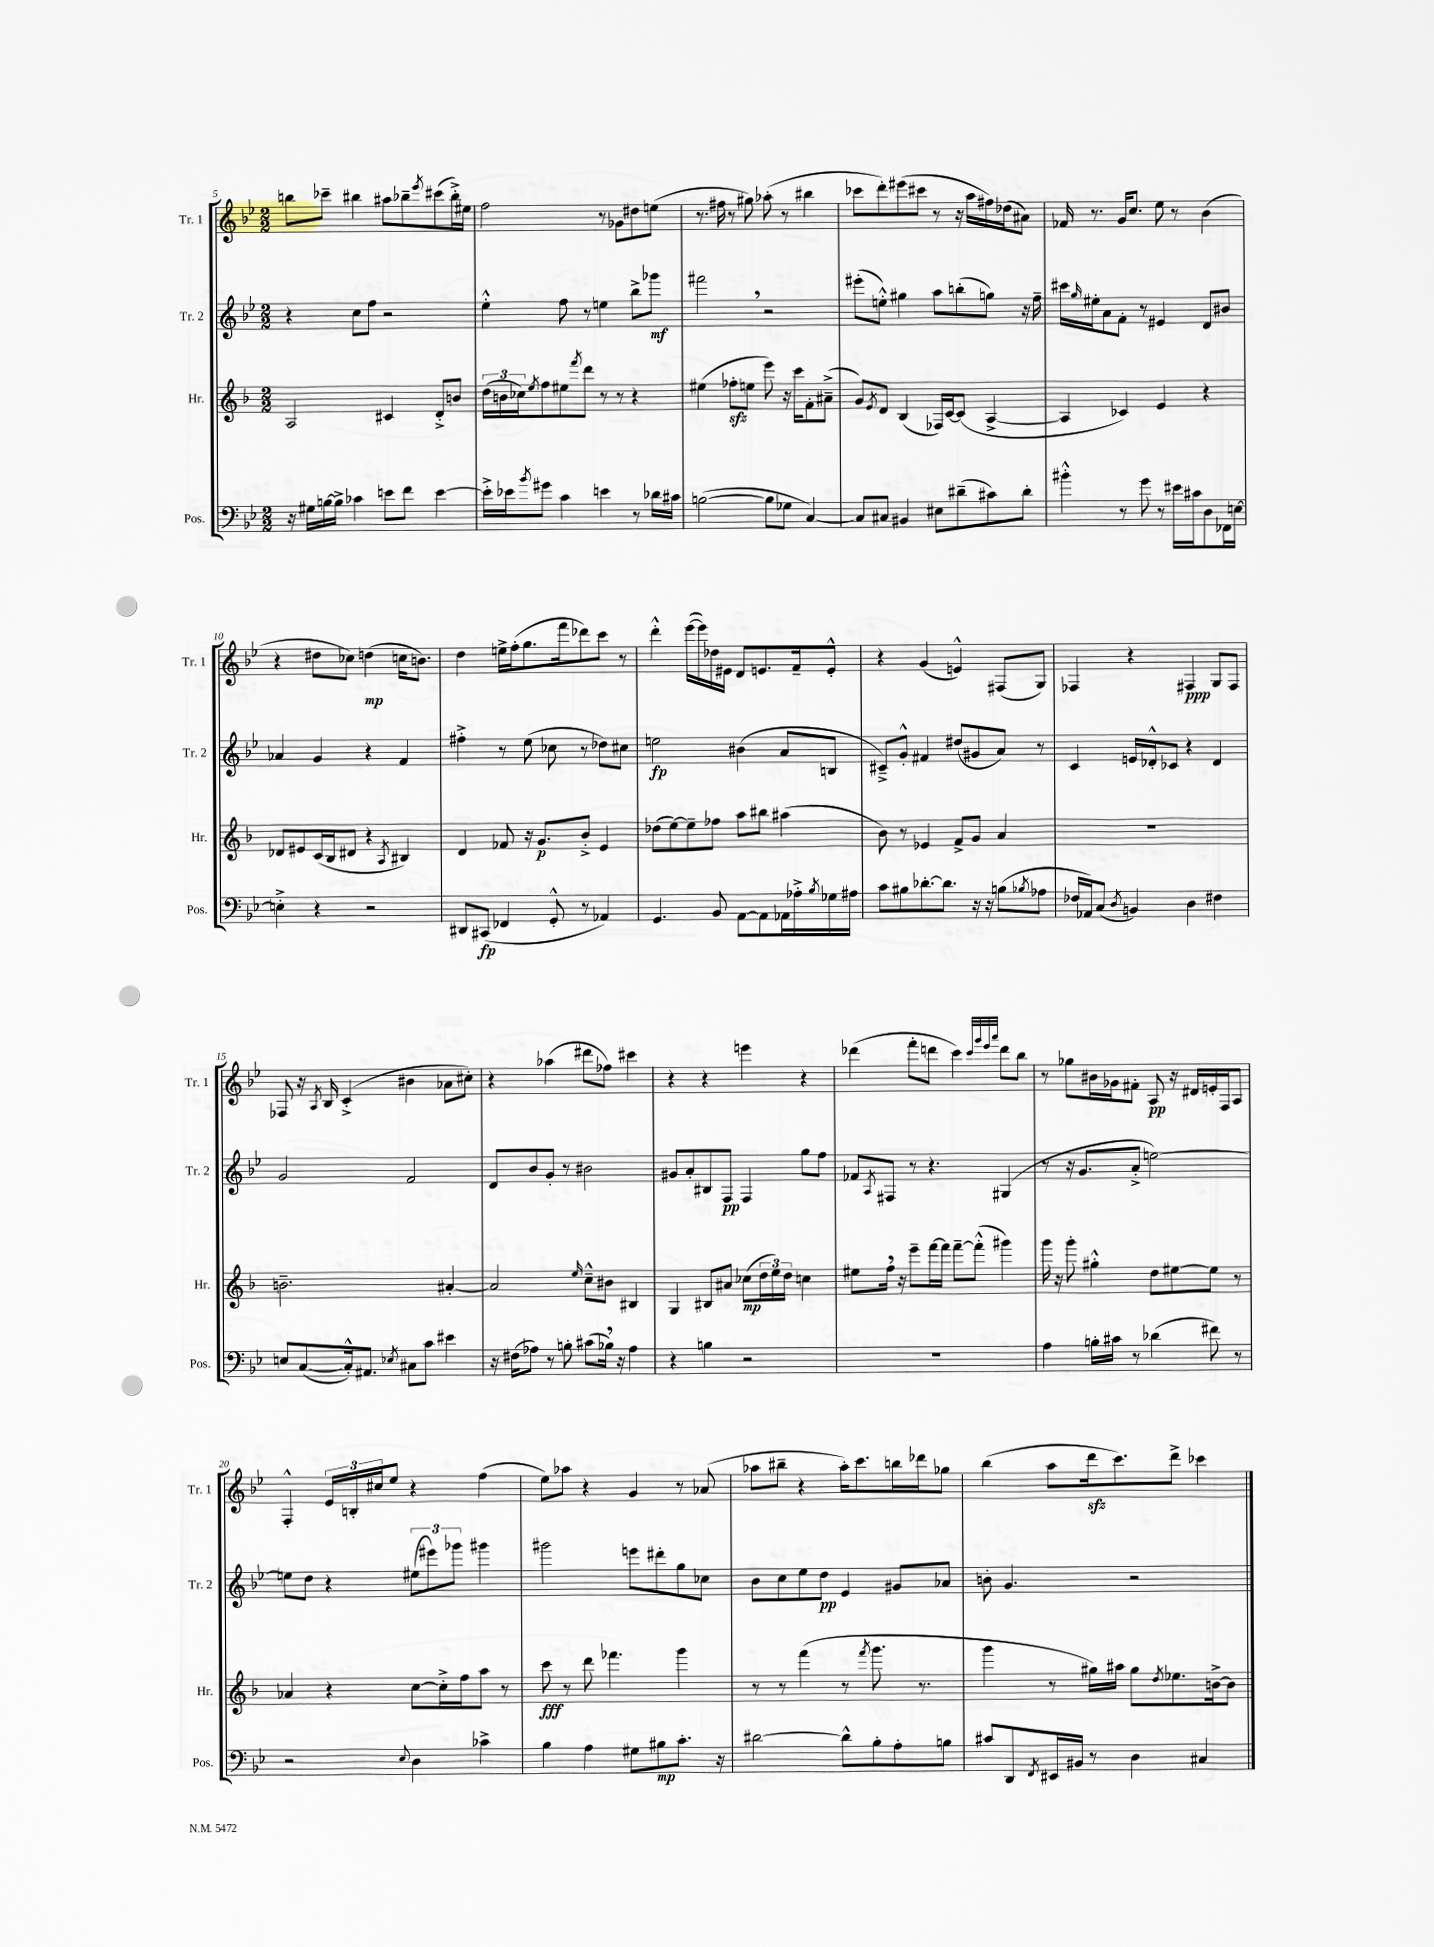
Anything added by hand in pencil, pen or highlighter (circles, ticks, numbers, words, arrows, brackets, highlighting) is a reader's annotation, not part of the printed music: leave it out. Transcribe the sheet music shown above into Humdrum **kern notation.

**kern	**dynam	**kern	**dynam	**kern	**dynam	**kern	**dynam
*part4	*part4	*part3	*part3	*part2	*part2	*part1	*part1
*staff4	*staff4	*staff3	*staff3	*staff2	*staff2	*staff1	*staff1
*I"Pos.	*	*I"Hr.	*	*I"Tr. 2	*	*I"Tr. 1	*
*I'Pos.	*	*I'Hr.	*	*I'Tr. 2	*	*I'Tr. 1	*
*clefF4	*	*clefG2	*	*clefG2	*	*clefG2	*
*k[b-e-]	*	*k[b-]	*	*k[b-e-]	*	*k[b-e-]	*
*M2/2	*	*M2/2	*	*M2/2	*	*M2/2	*
=5	=5	=5	=5	=5	=5	=5	=5
16r	.	2A/	.	4r	.	8bbn\L	.
16G#X\LL	.	.	.	.	.	.	.
[16Bn\	.	.	.	.	.	8ccc-X~\J	.
16B^\JJ]	.	.	.	.	.	.	.
4c-X\	.	.	.	8cc\L	.	4bb#X\	.
.	.	.	.	8ff\J	.	.	.
8en\L	.	4c#X/	.	2r	.	8aa#X\L	.
8f\J	.	.	.	.	.	8bb-X~\	.
.	.	.	.	.	.	8qeee-/	.
[4e\	.	8d'^/L	.	.	.	(8ccc#X\	.
.	.	8bn/J	.	.	.	16bb-'^\L)	.
.	.	.	.	.	.	16ee#X\JJ	.
=6	=6	=6	=6	=6	=6	=6	=6
16e'^\LL]	.	(24dd\LL	.	4ee-'^^\	.	2ff\	.
.	.	24bn\	.	.	.	.	.
16e-X\J	.	.	.	.	.	.	.
.	.	24cc-X\J)	.	.	.	.	.
8qb-/	.	8qee/	.	.	.	.	.
8g#X\J	.	8ff\	.	.	.	.	.
4c\	.	8ee#X\	.	8ff\	.	.	.
.	.	8qfff/	.	.	.	.	.
.	.	8ddd\J	.	8r	.	.	.
4en\	.	8r	.	4een\	.	8r	.
.	.	8r	.	.	.	8g-X\L	.
8r	.	4r	.	8bb-^\L	.	8dd#X\	.
16d-X\LL	.	.	.	8ggg-X\J	mf	(8een\J	.
16c#X\JJ	.	.	.	.	.	.	.
=7	=7	=7	=7	=7	=7	=7	=7
([2Bn\	.	(4ee#X\	.	2fff#X,\	.	8.r	.
.	.	.	.	.	.	16ff#X\	.
.	.	8ff-Xzz'\L	.	.	.	8r	.
.	.	8een\J	.	.	.	8gg#X\)	.
8B\L]	.	8eee\)	.	2r	.	(8aa-X'\	.
8G-X\J	.	16r	.	.	.	8r	.
.	.	16ccc\KL	.	.	.	.	.
[4C/)	.	8f'\	.	.	.	4bb#X\	.
.	.	(8a#X~^\J	.	.	.	.	.
=8	=8	=8	=8	=8	=8	=8	=8
8C/L]	.	8g/L)	.	(8eee#X'\L	.	8ccc-X\L	.
.	.	8qe/	.	.	.	.	.
8C#X/J	.	8d/J	.	8een'^^\J)	.	8ddd'\)	.
4BB#X/	.	(4B-/	.	4gg#X\	.	(8eee#X\	.
.	.	.	.	.	.	8ccc#X\J	.
8E#X\L	.	16F-X/LL)	.	8aa\L	.	8r	.
.	.	[16c/J	.	.	.	.	.
(8d#X~\	.	(8c/J]	.	(8bbn'\	.	16r	.
.	.	.	.	.	.	16aa\LL	.
8c#X\)	.	[4A^/	.	8ggn\J)	.	16ff#X\)	.
.	.	.	.	.	.	(16dd-X\J	.
8d#'\J	.	.	.	16r	.	8a#X\J)	.
.	.	.	.	16ff~\	.	.	.
=9	=9	=9	=9	=9	=9	=9	=9
4b#X'^^\	.	4A/]	.	16ccc#X\LL	.	16f-X/	.
.	.	.	.	16qqgg/	.	.	.
.	.	.	.	16ee#X'\J	.	8.r	.
.	.	.	.	8a\	.	.	.
8r	.	4c-X/)	.	8f'\J	.	16g/KL	.
.	.	.	.	.	.	8.cc/J	.
8g\	.	.	.	8r	.	.	.
8r	.	4e/	.	4e#X/	.	8ee-\	.
16e#X\LL	.	.	.	.	.	8r	.
16c#X\J	.	.	.	.	.	.	.
8D\	.	4r	.	8d/L	.	(4b-\	.
16FF-X\L	.	.	.	8b#X/J	.	.	.
[16En\JJ	.	.	.	.	.	.	.
!!LO:LB:g=z
=10	=10	=10	=10	=10	=10	=10	=10
4En'^\]	.	8d-X/L	.	4a-X/	.	4r	.
.	.	8e#X/	.	.	.	.	.
4r	.	(16c/L	.	4g/	.	8dd#X\L	.
.	.	16B-/J	.	.	.	.	.
.	.	8d#X/J	.	.	.	8cc-X\J)	.
2r	.	4r	.	4r	.	(4ddn\	mp
.	.	8qA/	.	.	.	.	.
.	.	4B#X/)	.	4f/	.	16ccn\KL	.
.	.	.	.	.	.	8.bn\J)	.
=11	=11	=11	=11	=11	=11	=11	=11
8DD#X/L	.	4d/	.	4ff#X'^\	.	4dd\	.
(8CC#X/J	fp	.	.	.	.	.	.
4FF-X/	.	8f-X/	.	8r	.	16een^\LL	.
.	.	.	.	.	.	(16ff'\J	.
.	.	16r	.	(8ee-\	.	8.gg\	.
.	.	8.g/L	p	.	.	.	.
8GG'^^/	.	.	.	8cc-X\	.	.	.
.	.	.	.	.	.	16fff\k	.
8r	.	8b-'^/J	.	8r	.	8ddd-X\)	.
4AA-X/)	.	4e/	.	8dd-X\L)	.	8ccc\J	.
.	.	.	.	8cc#X\J	.	8r	.
=12	=12	=12	=12	=12	=12	=12	=12
4.GG/	.	(8dd-X\L	.	2een\	fp	4ddd'^^\	.
.	.	[8ee\)	.	.	.	.	.
.	.	8ee~\]	.	.	.	([16eee-\LL	.
.	.	.	.	.	.	16eee-\])	.
8BB-/	.	8ff-X\J	.	.	.	16dd-X\	.
.	.	.	.	.	.	16e#X\JJ	.
[8AA\L	.	8aa\L	.	(4b#X\	.	8d/L	.
8AA\]	.	8bb#X\J	.	.	.	8.en/	.
16AA-X\L	.	(4aa#X\	.	8a/L	.	.	.
16A-X'^\	.	.	.	.	.	16f~/k	.
8qB-/	.	.	.	.	.	.	.
16G-X\	.	.	.	8Bn/J	.	8e'^^/J	.
16A#X\JJ	.	.	.	.	.	.	.
=13	=13	=13	=13	=13	=13	=13	=13
8c\L	.	8b-\)	.	8c#X~^/L)	.	4r	.
8B#X\	.	8r	.	8g'^^/J	.	.	.
[8.d-X'\	.	4e-X/	.	4f#X/	.	(4g/	.
8.d-\J]	.	.	.	.	.	.	.
.	.	8f^/L	.	(8dd#X/L	.	4en^^/)	.
16r	.	8g/J	.	8g#X/	.	.	.
16r	.	.	.	.	.	.	.
(8Bn\L	.	4a/	.	8a/J)	.	(8F#X/L	.
8qB-X/	.	.	.	.	.	.	.
8A-X\J	.	.	.	8r	.	8G/J)	.
=14	=14	=14	=14	=14	=14	=14	=14
16F-X/LL	.	1r	.	4c/	.	4F-X/	.
16AA-X/J)	.	.	.	.	.	.	.
(8C/J	.	.	.	.	.	.	.
8qD/	.	.	.	.	.	.	.
4BBn/)	.	.	.	16en/LL	.	4r	.
.	.	.	.	16d-X'^^/J	.	.	.
.	.	.	.	8c-X/J	.	.	.
4D\	.	.	.	4r	.	4F#X/	ppp
4F#X\	.	.	.	4d-/	.	8G/L	.
.	.	.	.	.	.	8F#/J	.
!!LO:LB:g=z
=15	=15	=15	=15	=15	=15	=15	=15
8En/L	.	2.bn~\	.	2g/	.	8F-X/	.
([8C/	.	.	.	.	.	16r	.
.	.	.	.	.	.	8qA/	.
.	.	.	.	.	.	16B-/	.
16C'^^/k])	.	.	.	.	.	(4c'^/	.
8.AA#X/J	.	.	.	.	.	.	.
8qE-X/	.	.	.	.	.	.	.
8C#X\L	.	.	.	2f/	.	4b#X\	.
8c\J	.	.	.	.	.	.	.
4e#X\	.	[4a#X'/	.	.	.	8a-X\L	.
.	.	.	.	.	.	8cc#X'\J)	.
=16	=16	=16	=16	=16	=16	=16	=16
16r	.	2a#/]	.	8d/L	.	4r	.
(16F#X\KL	.	.	.	.	.	.	.
8A-X\J)	.	.	.	8b-/	.	.	.
8r	.	.	.	8g'/J	.	(4aa-X\	.
8Bn'\	.	.	.	8r	.	.	.
.	.	16qqee/	.	.	.	.	.
(8c#X\L	.	8cc~^^\L	.	2b#X\	.	8ddd#X\L	.
16B-X,\Jk)	.	8b#X\J	.	.	.	8ff-X\J)	.
16r	.	.	.	.	.	.	.
4A-\	.	4B#X/	.	.	.	4ccc#X\	.
=17	=17	=17	=17	=17	=17	=17	=17
4r	.	4G/	.	8g#X/L	.	4r	.
.	.	.	.	8a'/	.	.	.
4Bn\	.	8B#X/L	.	8B#X/	.	4r	.
.	.	8a#X/J	.	8F/J	pp	.	.
2r	.	(8cc-X\L	mp	4F/	.	4eeen\	.
.	.	24dd\L	.	.	.	.	.
.	.	24ee\)	.	.	.	.	.
.	.	24dd\JJ	.	.	.	.	.
.	.	4ccn\	.	8gg\L	.	4r	.
.	.	.	.	8ff\J	.	.	.
=18	=18	=18	=18	=18	=18	=18	=18
1r	.	8ee#X\L	.	8f-X/L	.	(4ddd-X\	.
.	.	.	.	8qA/	.	.	.
.	.	16ff,\Jk	.	8F#X/J	.	.	.
.	.	16r	.	.	.	.	.
.	.	8eee~\L	.	8r	.	8fff'\L	.
.	.	[16fff\L	.	4.r	.	8dddn\J	.
.	.	16fff\JJ]	.	.	.	.	.
.	.	[8fff~\L	.	.	.	4ccc\)	.
.	.	(8fff'^^\J]	.	.	.	.	.
.	.	.	.	.	.	32qqccc/LLL	.
.	.	.	.	.	.	32qqggg/	.
.	.	.	.	.	.	32qqeee-/	.
.	.	.	.	.	.	32qqaaa/JJJ	.
.	.	4ggg#X\)	.	(4G#X/	.	8ddd\L	.
.	.	.	.	.	.	8bb-\J	.
=19	=19	=19	=19	=19	=19	=19	=19
4A\	.	16ggg\	.	8r	.	8r	.
.	.	16r	.	.	.	.	.
.	.	8ggg'\	.	16r	.	8gg-X\L	.
.	.	.	.	8.g/L	.	.	.
16Bn'\LL	.	4gg#X'^^\	.	.	.	16b#X\L	.
16c#X\JJ	.	.	.	.	.	16g-X\J	.
8r	.	.	.	8a'^/J	.	8f#X'\J	.
(4d-X\	.	8dd\L	.	[2een\)	.	8A/	pp
.	.	[8ee#X\	.	.	.	16r	.
.	.	.	.	.	.	16d#X/LL	.
8f#X\)	.	8ee#\J]	.	.	.	16en'/	.
.	.	.	.	.	.	16F/J	.
8r	.	8r	.	.	.	8A/J	.
!!LO:LB:g=z
=20	=20	=20	=20	=20	=20	=20	=20
2r	.	4a-X/	.	8een\L]	.	4F'^^/	.
.	.	.	.	8dd\J	.	.	.
.	.	4r	.	4r	.	24e-/LL	.
.	.	.	.	.	.	24Bn'/	.
.	.	.	.	.	.	24cc#X/J	.
.	.	.	.	.	.	8ee-/J	.
8qqE-/	.	.	.	.	.	.	.
4D\	.	[8cc\L	.	(12ee#X\L	.	4r	.
.	.	.	.	12eee#X\)	.	.	.
.	.	16cc'^\L]	.	.	.	.	.
.	.	.	.	12ggg-X\J	.	.	.
.	.	16ff\J	.	.	.	.	.
4c-X^\	.	8aa\J	.	4ggg#X\	.	(4ff\	.
.	.	8r	.	.	.	.	.
=21	=21	=21	=21	=21	=21	=21	=21
4B-\	.	8ccc\	fff	2ggg#X\	.	8ee-\L)	.
.	.	8r	.	.	.	8aa-X\J	.
4A\	.	8ddd\	.	.	.	4r	.
.	.	4.fff-X\	.	.	.	.	.
8G#X\L	.	.	.	8eeen\L	.	4g/	.
8B#X\	mp	.	.	8ddd#X'\	.	.	.
8.c'\J	.	4ggg\	.	8gg\	.	8r	.
.	.	.	.	8cc-X\J	.	(8a-X/	.
16r	.	.	.	.	.	.	.
=22	=22	=22	=22	=22	=22	=22	=22
[2d#X\	.	8r	.	8b-\L	.	8aa-X\L	.
.	.	8r	.	8cc\	.	8bb#X~\J	.
.	.	(4fff\	.	8ee-\	.	4r	.
.	.	.	.	8dd\J	pp	.	.
8d#^^\L]	.	8r	.	4e-/	.	16aa-'\KL)	.
.	.	.	.	.	.	8.ccc\	.
.	.	8qfff/	.	.	.	.	.
8B-'\	.	8.ggg\	.	.	.	.	.
8A'\	.	.	.	8g#X/L	.	16bbn\L	.
.	.	8.r	.	.	.	16ddd-X\J	.
8Bn\J	.	.	.	8a-X/J	.	8gg-X\J	.
=23	=23	=23	=23	=23	=23	=23	=23
8c#X/L	.	4ggg\	.	8bn'\	.	(4bb-\	.
8DD/	.	.	.	4.g/	.	.	.
8qFF/	.	.	.	.	.	.	.
16EE#X/L	.	8r	.	.	.	8aa\L	.
16BB#X/JJ	.	.	.	.	.	.	.
8r	.	16gg#X\LL)	.	.	.	16dddzz\k	.
.	.	16aa#X\JJ	.	.	.	8.ccc\)	.
4D\	.	8gg#\L	.	2r	.	.	.
.	.	8qdd/	.	.	.	.	.
.	.	8.ee-X\	.	.	.	8ddd^\J	.
4C#X/	.	.	.	.	.	4ccc-X\	.
.	.	[16bn^\k	.	.	.	.	.
.	.	8b\J]	.	.	.	.	.
==	==	==	==	==	==	==	==
*-	*-	*-	*-	*-	*-	*-	*-
